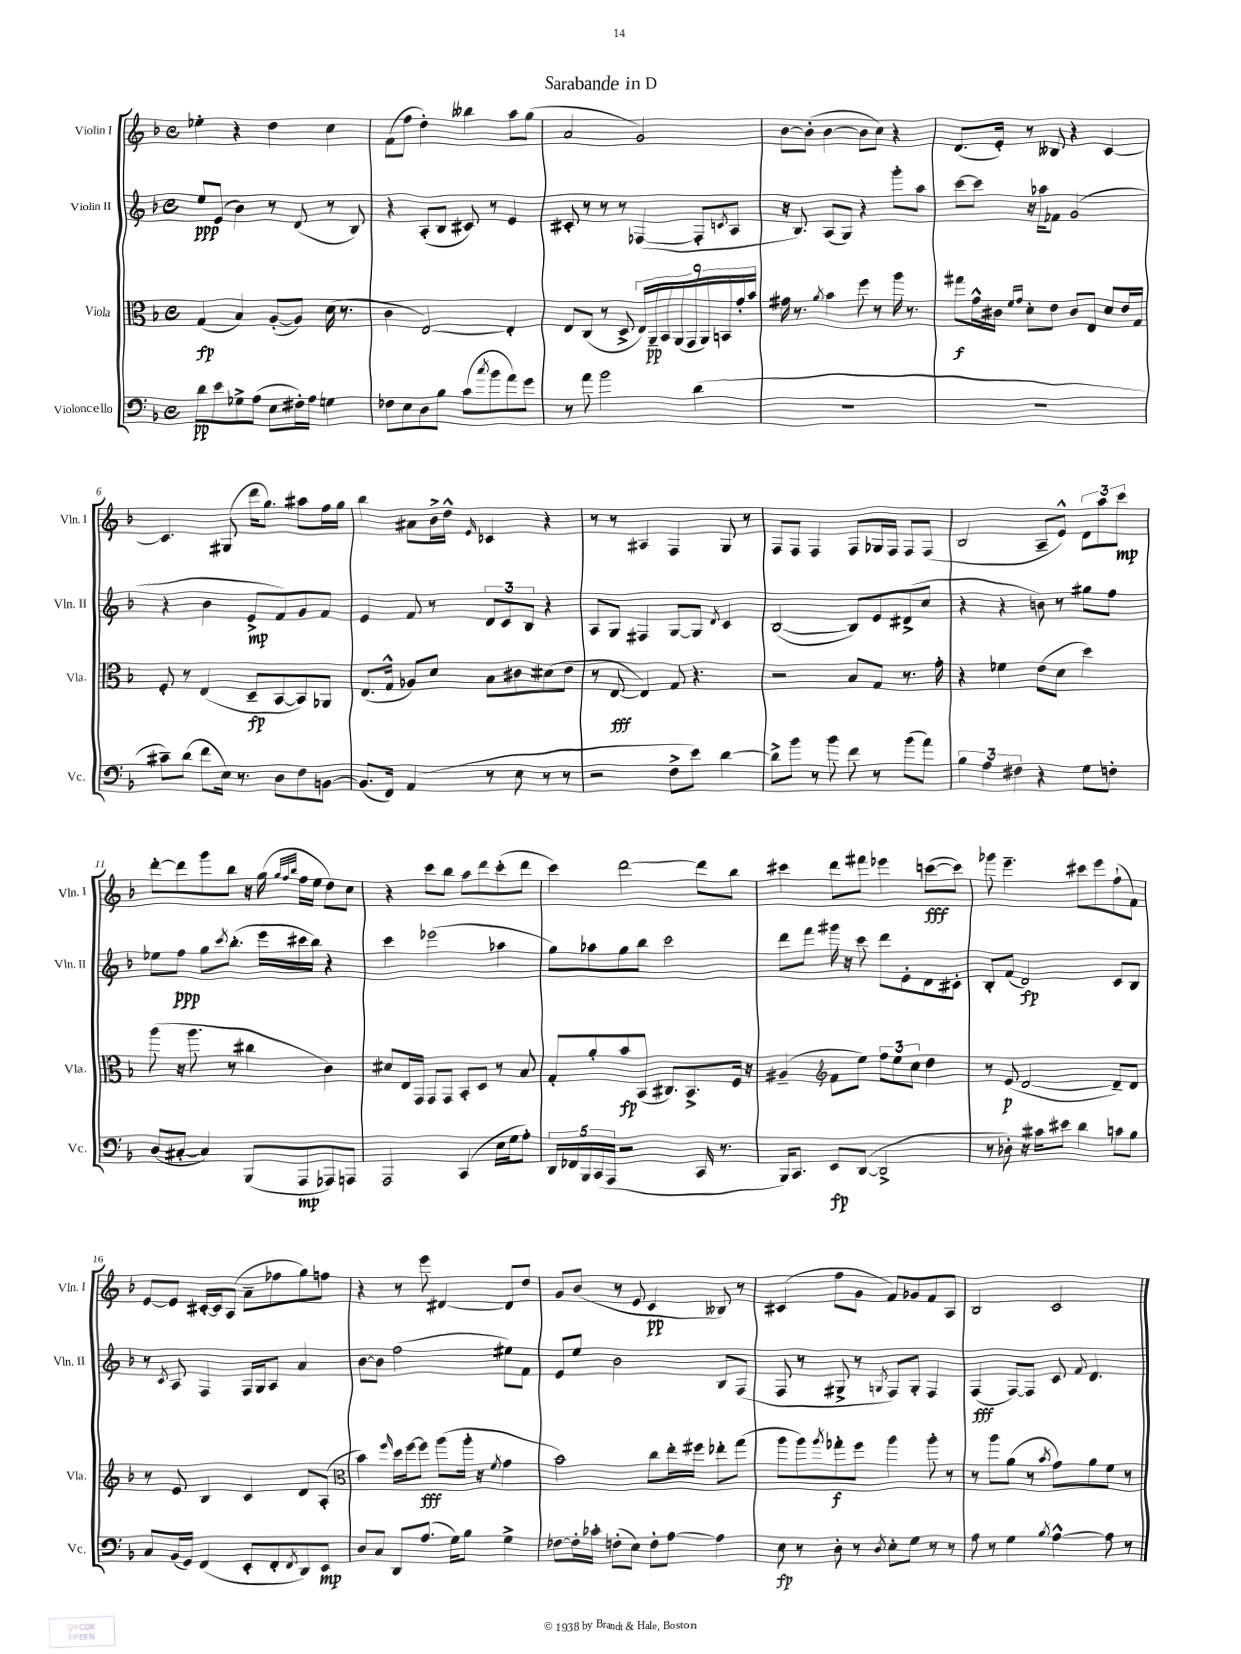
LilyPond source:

\header { title = "Sarabande in D" }
<<
\new StaffGroup <<
\new Staff = "s0" \with { instrumentName = "Violin I" shortInstrumentName = "Vln. I" } {
    \clef treble \key f \major \defaultTimeSignature \time 4/4
    ees''4-. r4 d''4 c''4 |
    f'8( f''8 d''4-.) beses''4 a''8 g''8( |
    a'2 g'2) |
    bes'8~ bes'8-.( bes'4~ bes'8 c''8) r4 |
    d'8.( e'16-.) r8 beses8 r4 c'4~ |
    c'4. gis8( d'''16 g''8.) ais''8 f''16 g''16 |
    bes''4 ais'8 bes'16-> d''16-^ \grace { e'16 } ces'4 r4 |
    r8 r8 ais4 f4 g8 r8 |
    f8 f8 f4 f8 ges16 f16 f8 f8( |
    bes2 a8-- e'8-^) \tuplet 3/2 { d'8 a''8 c'''8\mp } |
    d'''8~-. d'''8 g'''8 bes''8 r16 g''16( \grace { g''32 f''32 bes''32 } f''16 e''16 d''8) c''8 |
    r4 c'''8 bes''8 a''8 d'''8 c'''8-.( d'''8 |
    c'''4) d'''2~ d'''8 bes''8 |
    cis'''4 d'''8 fis'''8 ees'''4 c'''8~\fff( c'''8) |
    ges'''8 e'''4.-- cis'''8 e'''8 f''8-!( f'8) |
    e'8~ e'8 cis'16~-. cis'16 a8( a'8-- fes''8 g''8) f''8 |
    r4 r8 e'''8 dis'4~ dis'8 d''8 |
    g'8 bes'8( r8 e'8 c'4\pp beses8) r8 |
    cis'4( f''8 g'8 f'8) ges'8 f'8 a8 |
    bes2 c'2 \bar "|." |
}
\new Staff = "s1" \with { instrumentName = "Violin II" shortInstrumentName = "Vln. II" } {
    \clef treble \key f \major \defaultTimeSignature \time 4/4
    e''8\ppp e'8( bes'4) r8 d'8( r8 bes8) |
    r4 a8-.( bes8 cis'8) r8 e'4 |
    cis'8-. r8 r8 r8 fes4~( fes8-. \acciaccatura { c'8 } a8 |
    r16 bes8.) a8( g8) r4 g'''8-. a''8 |
    c'''8~ c'''8 r16 aes''16 fes'8 g'2( |
    r4 bes'4 e'8->\mp f'8) g'8 f'8 |
    e'4 f'8 r8 \tuplet 3/2 { d'8 c'8 bes8 } r4 |
    a8 g8 fis4 g8~ g8 \acciaccatura { d'8 } c'4 |
    bes2~( bes8) e'8 dis'8->( c''8 |
    r4 r4 b'8) r8 gis''8 f''8 |
    ees''8 f''8\ppp g''8 \acciaccatura { c'''8 } bes''8.-.( e'''16 cis'''16 bes''16) r4 |
    c'''4 ees'''2( aes''4 |
    g''8) aes''8 g''8 bes''8 c'''2 |
    d'''8 f'''8 gis'''16 r16 c'''8 d'''8 e'8-. d'8 cis'8-. |
    bes8-. f'8( d'2\fp) c'8 bes8 |
    r8 \acciaccatura { c'8 } a8 f4 f16 g16 a8 a'4 |
    bes'8~ bes'8 f''2( eis''8) f'8 |
    e'8 e''8 bes'2 bes8 f8( |
    f8 r8 gis8-> r8 \acciaccatura { g8 } f8) g8-. f4 |
    f4\fff( f8~) f8 c'8 \appoggiatura { f'8 } d'4. \bar "|." |
}
\new Staff = "s2" \with { instrumentName = "Viola" shortInstrumentName = "Vla." } {
    \clef alto \key f \major \defaultTimeSignature \time 4/4
    g4\fp( bes4) a8~-.( a8) d'16( r8. |
    c'4 e2~) e4-. |
    e8 c8( r8 d8-> \tuplet 9/8 { e16) a,16--\pp bes,16 a,16( g,16 a,16) b,16 g'16-. bes'16 } |
    gis'16 r8. \acciaccatura { a'8 } bes'4 f''8 r8 a''16 r8. |
    gis''8\f g'16-^ cis'16 \grace { f'16 g'16 } d'8-. e'8 cis'8 e8 d'8 e'16 g16 |
    f8-. r8 e4( d8--\fp bes,8~ bes,8) aes,8 |
    e8.( g16-^ aes8) d'8 bes8 cis'8 dis'8( e'8 |
    r8 e8~\fff e4) g8 r4. |
    r2 bes8 g8 r8. g'16-. |
    r4 fes'4 e'8( d'8 d''4) |
    a''8( r16 a''8. r8 cis''4 c'4) |
    dis'8 e16 g,16 g,8 g,8 bes,8-. d8 r8 bes8 |
    g8-. a'8-. bes'8\fp bes,8( cis8.) bes,8.-> f16 r16 |
    ais4--( \clef treble f'8 e''8) \tuplet 3/2 { f''8 e''8 c''8 } d''4 |
    r8 e'8\p( d'2~ d'8--) d'8 |
    r8 e'8 bes4 c'4 d'8 a8-.( |
    \clef alto bes'4) \grace { f''16 } d''16 f''16~ f''8\fff a''8( a''16-. r16 \acciaccatura { f'8 } g'4 |
    bes'2) c''8 e''16-. fis''16 ees''8-. g''8( |
    a''8 a''8) \acciaccatura { a''8 } ges''8-.\f f''8 a''4 a''8-. r8 |
    r8 a''8 a'8( r8 \acciaccatura { bes'8 } g'8) a'8 f'8 r8 \bar "|." |
}
\new Staff = "s3" \with { instrumentName = "Violoncello" shortInstrumentName = "Vc." } {
    \clef bass \key f \major \defaultTimeSignature \time 4/4
    d'8\pp e'8 ges8-> a8( e8 fis16-.) a16 g4 |
    fes8 e8 d8 bes8 c'8( \acciaccatura { c''8 } bes'8 a'8) g'8 |
    r8 a'8 bes'2 d'4( |
    R1 |
    R1 |
    cis'8--) d'8( f'8 e16) r8. d8 f8 b,8~ |
    b,8.( f,16) a,4( r8 e8 r8 r8 |
    r2 f8-> e'8) d'4~ |
    d'8-> bes'8 r8 bes'8 f'8 r8 bes'8( a'8) |
    \tuplet 3/2 { bes4 a4 fis4 } r4 g8 f8-. |
    d8( cis8~-. cis4) bes,,8( a,,8\mp aes,,8) a,,8 |
    a,,2 c,4( e16 g16 a8-.) |
    \tuplet 5/4 { d,16 fes,16 bes,,16 c,16( a,,16 } r2 c,16 r8. |
    bes,,16) c,8. e,8\fp d,8~( d,2-> |
    r8 des8-.) r16 cis'16 eis'8 d'4 c'8 bes8 |
    c8 bes,16( g,16) f,4( e,8-. f,8-. \acciaccatura { f,8 } d,8) e,8\mp |
    d8 c8 d,8 a8.( g16) bes8 g4-> |
    fes8~ fes16-. ces'16-. f8-.( e8) f8-. a8~ a4 |
    e8\fp r8 d8-. r8 \acciaccatura { d8 } e8-. g8 r8 r8 |
    a8 r8 g4 \acciaccatura { bes8 } a4~-^ a8 r8 \bar "|." |
}
>>
>>
